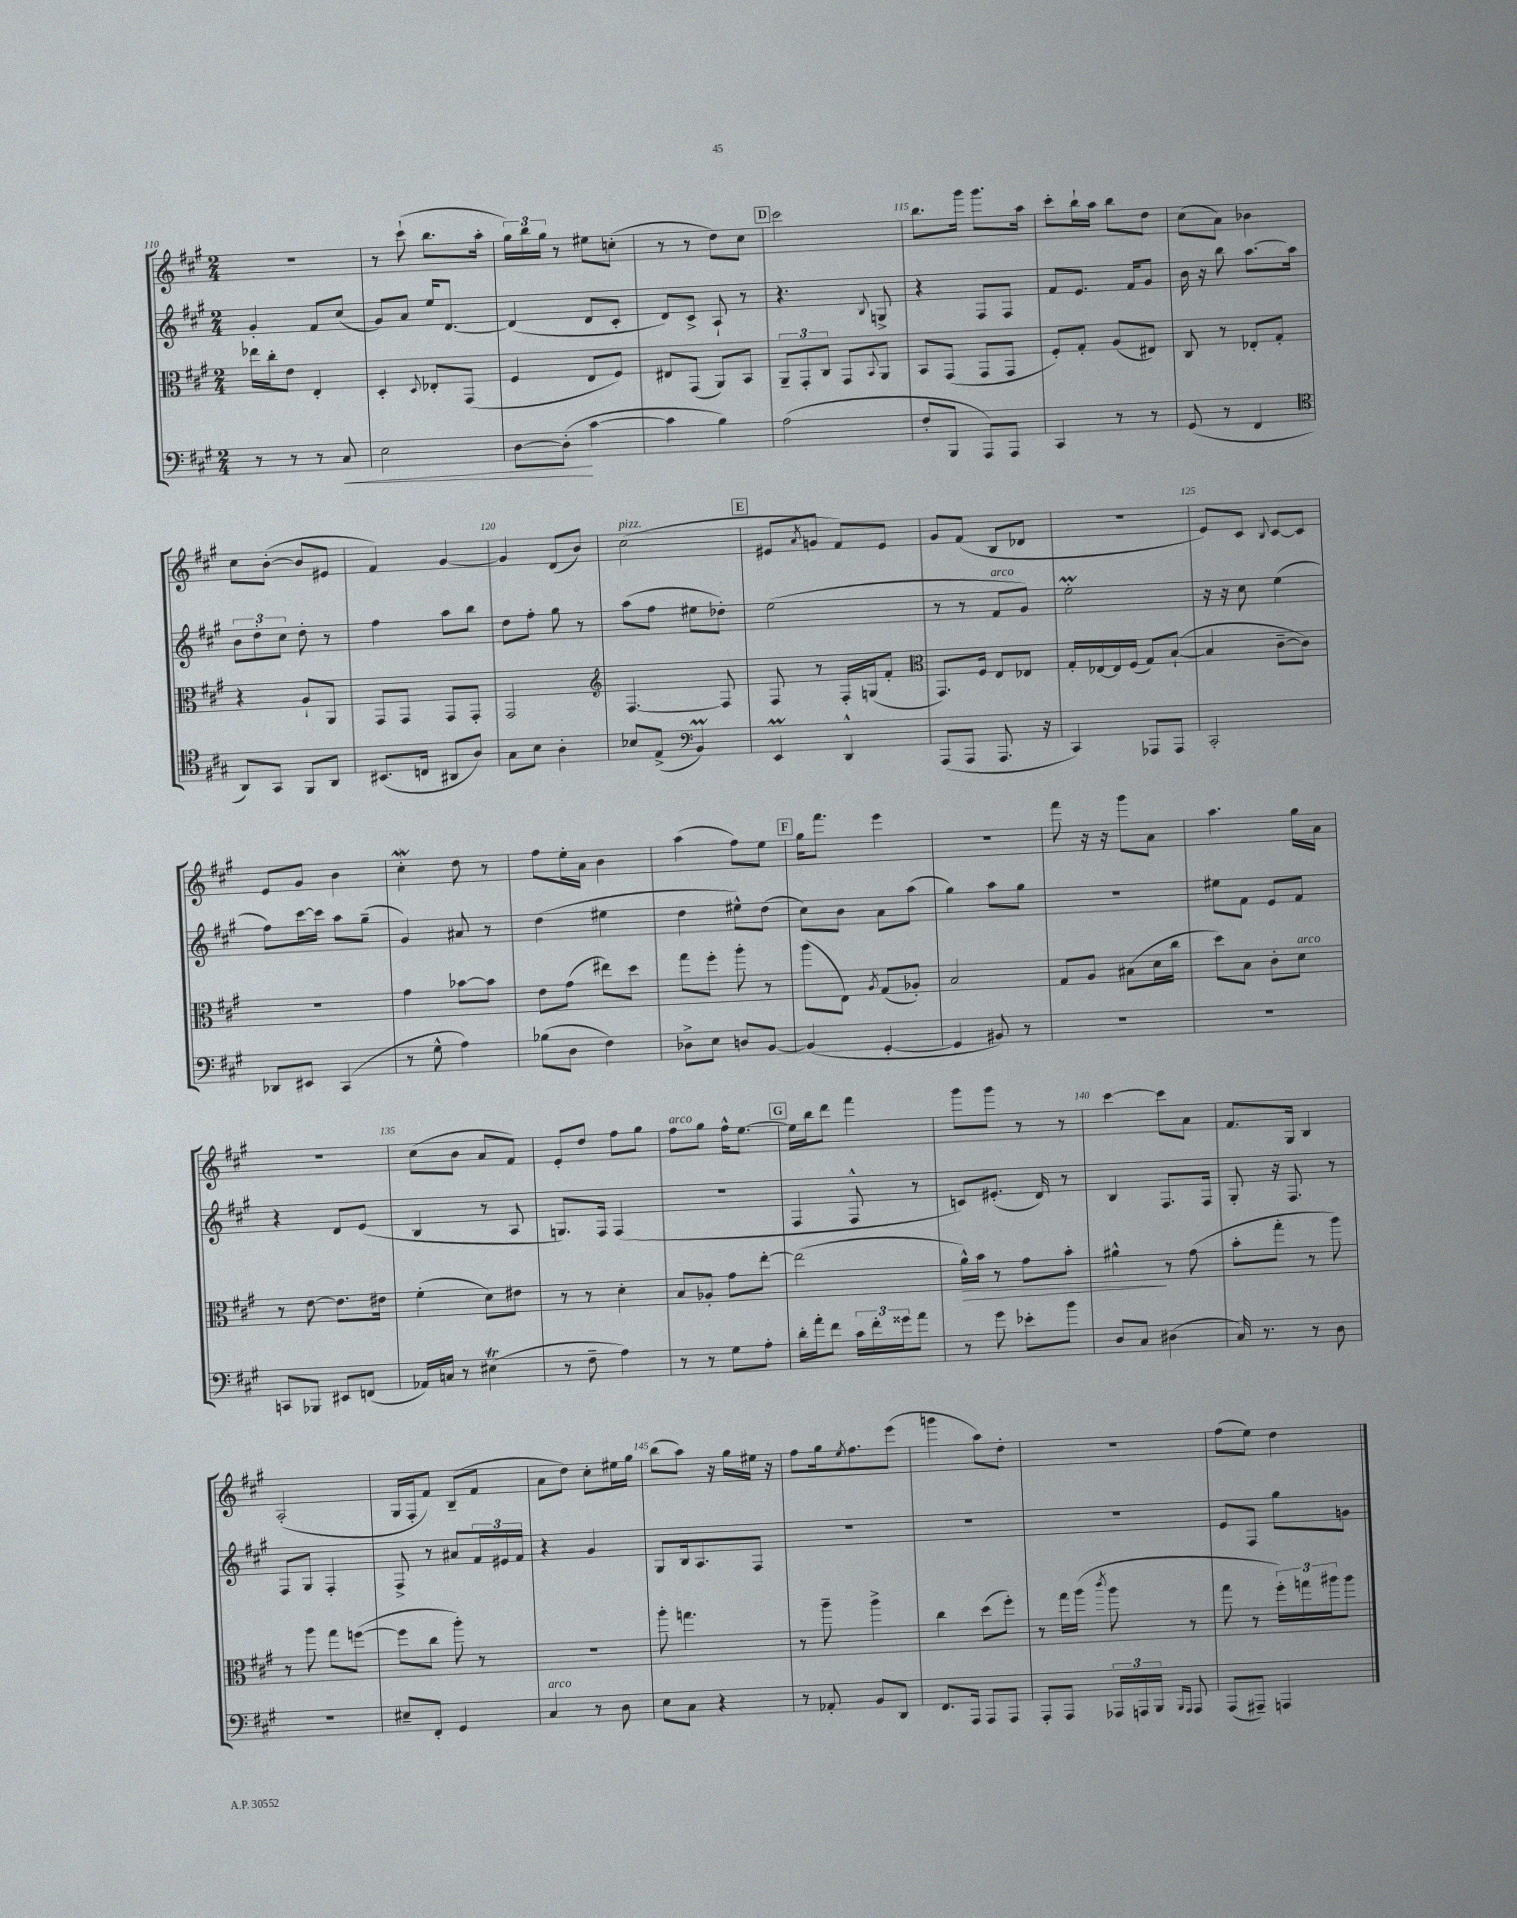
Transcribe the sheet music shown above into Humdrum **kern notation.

**kern	**kern	**kern	**kern
*staff4	*staff3	*staff2	*staff1
*clefF4	*clefC3	*clefG2	*clefG2
*k[f#c#g#]	*k[f#c#g#]	*k[f#c#g#]	*k[f#c#g#]
*M2/4	*M2/4	*M2/4	*M2/4
8r	16ee-\LL	4g#'/	2r
.	16cc#'\J	.	.
8r	8e\J	.	.
8r	4E'/	8f#/L	.
8C#/	.	(8cc#/J	.
=	=	=	=
2E\	4D'/	8g#/L)	8r
.	.	8a/J	(8ccc#`\
.	8qqD/	.	.
.	8E-'/L	16ee/LK	8.bb\L
.	.	[8.d/J	.
.	(8GG#/J	.	.
.	.	.	16aa'\Jk
=	=	=	=
[8D\L	4F#/	(4d/]	24gg#\LL)
.	.	.	24bb\
.	.	.	24gg#\JJ
(8D'\]J	.	.	8r
[4c#\	8E/L	8d/L	8ee#\L
.	8F#/J)	8c#'/J	(8cc'\J
=	=	=	=
4c#\]	8E#/L	8d/L)	8r
.	(8GG#/J	8c#^/J	8r
4B\)	8AA/L)	8A`/	8dd\L)
.	8BB/J	8r	8cc#\J
=	=	=	=
(2A\	12AA~/L	4.r	2ccc#\
.	12GG#'/	.	.
.	12C#/J	.	.
.	8GG#/L	.	.
.	8qqBB/	8qqB/	.
.	8AA/J	8G^/	.
=	=	=	=
8F#'/L	8BB/L	4r	8.bb\L
8BBB/J	(8GG#/J	.	.
.	.	.	16ggg#\Jk
8AAA/L)	8GG#/L	8F#/L	8.ggg#\L
8AAA/J	8GG#/J	8F#/J	.
.	.	.	16aa\Jk
=	=	=	=
4CC#/	8F#'/L)	8f#/L	8ccc#'\L
.	8G#'/J	8.e/J	16bb`\L
.	.	.	16aa\JJ
8r	(8A/L	.	8bb\L
.	.	16f#/LK	.
8r	8E#/J)	8g#/J	8dd\J
=	=	=	=
(8GG#/	8C#/	16b\	(8cc#\L
.	.	16r	.
8r	8r	8bb\	8a\J)
4FF#/	8E-'/L	[8.aa\L	4b-\
.	8G#'/J	.	.
.	.	16aa\]Jk	.
=	=	=	=
*clefC4	*	*	*
8AA/L)	4r	12b\L	8cc#\L
.	.	12dd'\	.
8GG#/J	.	.	([8b'\J
.	.	12cc#\J	.
8FF#/L	8A`/L	8dd'\	8b/]L
8AA/J	8AA/J	8r	8e#/J
=	=	=	=
(8.BB#/L	8GG#/L	4ff#\	4f#/)
.	8GG#/J	.	.
16C/Jk	.	.	.
8AA#/L	8GG#/L	8aa\L	[4g#/
8A/J)	8GG#'/J	8bb\J	.
=	=	=	=
8G#\L	2GG#/	8dd\L	4g#/]
8B\J	.	8ff#'\J	.
4A'\	.	8gg#\	(8d/L
.	.	8r	8b/J)
=	=	=	=
*	*clefG2	*	*
8B-/L	[4.F#/	(8aa\L	(2cc#\
(8E^/J	.	8ff#\J	.
*clefF4	*	*	*
4BB/)	.	8ee#\L	.
.	8F#/]	8dd-'\J)	.
=	=	=	=
4EE/	8F#/	(2ee\	8e#/L
.	.	.	8qa/
.	8r	.	8g/J
4DD^^/	16F#'/LL	.	8f#/L)
.	(16G/J	.	.
.	8f#'/J	.	8e#/J
=	=	=	=
*	*clefC3	*	*
(8AAA/L	8.GG#/L)	8r	8g#/L
8AAA/J	.	8r	(8f#/J
.	16F#/Jk	.	.
8.AAA/	8E/L	8f#/L	8B/L
.	8E-/J	8g#/J)	8d-/J
16r	.	.	.
=	=	=	=
4CC#/)	16G#'/LL	2ee'\	2r
.	[16E-/	.	.
.	16E-/]	.	.
.	(16F#/JJ	.	.
8AAA-/L	8G#/L)	.	.
8AAA-/J	([8B`/J	.	.
=	=	=	=
2CC#'/	4B/]	16r	8e/L)
.	.	16r	.
.	.	8cc#\	8c#/J
.	.	.	8qqB/
.	[8c#~\L	(4ee\	[8c#/L
.	8c#\]J)	.	8c#/]J
=	=	=	=
8DD-/L	2r	8ff#\L)	8e/L
8EE#/J	.	[16ccc#\L	8g#/J
.	.	16ccc#\]JJ	.
(4CC#/	.	8aa\L	4b\
.	.	(8gg#~\J	.
=	=	=	=
8r	4g#\	4g#/)	4cc#'\
8G#^^\	.	.	.
4A\)	[8b-\L	8a#/	8dd\
.	8b-\]J	8r	8r
=	=	=	=
(8B-\L	8e\L	(4dd\	8ff#\L
8D\J	(8g#\J	.	16ee'\L
.	.	.	16a\JJ
4F#\)	8ee#\L)	4ee#\	4b\
.	8dd\J	.	.
=	=	=	=
8D-^\L	8gg#\L	4dd\	(4aa\
8E\J	8ff#'\J	.	.
8D/L	8aa'\	8ee#^^\L)	8ff#\L)
[8BB/J	8r	(8dd\J	8ee\J
=	=	=	=
(4BB/]	(8aa\L	8cc#\L)	16gg#\LK
.	.	.	8.fff#\J
.	8E\J)	8b\J	.
.	8qA/	.	.
[4GG#'/	(8G#/L	8a\L	4eee\
.	8A-'/J)	(8aa\J	.
=	=	=	=
4GG#/]	2B/	4gg#\)	2r
8BB#/)	.	8aa\L	.
8r	.	8gg#\J	.
=	=	=	=
2r	8G#/L	2r	8fff#\
.	8A/J	.	16r
.	.	.	16r
.	(8B#\L	.	8ggg#\L
.	16d\L	.	8a\J
.	16cc#\JJ	.	.
=	=	=	=
2r	8dd\L)	8ee#\L	4.aa\
.	8B\J	8f#\J	.
.	8c#'\L	8e/L	.
.	8d\J	8f#/J	16gg#\LL
.	.	.	16a\JJ
=	=	=	=
8CC/L	8r	4r	2r
8BBB-/J	[8e\	.	.
8EE#/L	8.e\]L	8d/L	.
(8FF/J	.	(8e/J	.
.	16e#\Jk	.	.
=	=	=	=
16AA-/LL)	(4f#'\	4B/	(8cc#\L
16C/JJ	.	.	.
8r	.	.	8b\J
(4E#\	8d\L)	8r	8a/L
.	8e#\J	8A/	8f#/J)
=	=	=	=
8r	8r	8.G/L)	8e'/L
8F#~\	8r	.	8dd/J
.	.	16F#/Jk	.
4A\)	4d'\	(4F#/	8ff#\L
.	.	.	8gg#\J
=	=	=	=
8r	8B/L	2r	8ff#\L
8r	8A-'/J	.	8gg#\J
8G#\L	8g#\L	.	16ff#^^\LK
.	.	.	[8.ee\J
8A'\J	[8ee'\J	.	.
=	=	=	=
16d'\LL	(2ee\]	4F#/	16ee\]LL
16a'\J	.	.	16bb\J
8f#\J	.	.	8ddd\J
24c#\LL	.	8F#^^/	4fff#\
24f#'\	.	.	.
24g##\J	.	.	.
8a\J	.	8r	.
=	=	=	=
8r	16a^^\LL)	8c/L)	8ggg#\L
.	16b\JJ	.	.
8g#\	8r	(8.e#'/J	8ggg#\J
8e-'\L	8g#\L	.	8r
.	.	16d/)	.
8b\J	8b'\J	8r	8r
=	=	=	=
8D/L	4a#^^\	4B/	[4ccc#\
8C#/J	.	.	.
(4D#\	8r	8.F#/L	8ccc#\]L
.	(8g#\	.	8a\J
.	.	16F#/Jk	.
=	=	=	=
16C#/)	8b'\L	8G#'/	8.f#/L
8.r	.	.	.
.	8gg#'\J	16r	.
.	.	8.F#/	16G#/Jk
8r	8r	.	4B/
8D\	8aa\)	8r	.
=	=	=	=
2r	8r	8F#/L	(2A'/
.	8aa\	8G#/J	.
.	8gg#\L	4F#'/	.
.	([8ff\J	.	.
=	=	=	=
8E#~/L	8ff\]L	8F#^/	16G#/LL
.	.	.	16F#'/J
8FF#'/J	8cc#\J	8r	8f#/J)
4GG#/	8aa'\)	8a#/L	(8B~/L
.	8r	24f#/L	8f#/J
.	.	24e#/	.
.	.	24f#/JJ	.
=	=	=	=
4C#/	2r	4r	8a\L
.	.	.	8dd\J)
8r	.	4g#/	8cc#'\L
8D\	.	.	16ee#\L
.	.	.	16gg#\JJ
=	=	=	=
8E\L	8aa'\	8G#/L	(8bb\L
8C#\J	4.gg\	16B/k	8aa\J)
.	.	8.A/	.
4r	.	.	16r
.	.	.	16gg#\LL
.	.	8F#/J	16ee#\JJ
.	.	.	16r
=	=	=	=
8r	8r	2r	8ff#\L
8AA-'/	8aa~\	.	16gg#\k
.	.	.	8qee/
.	.	.	8.ff#\
8BB/L	4aa^\	.	.
8DD/J	.	.	(8eee\J
=	=	=	=
8.FF#/L	4cc#\	2r	4ggg\
16AAA/Jk	.	.	.
8AAA/L	(8dd\L	.	8aa\L)
8AAA/J	8ff#'\J)	.	8dd'\J
=	=	=	=
8AAA'/L	8r	2r	2r
8AAA/J	16gg#\LL	.	.
.	(16aa\JJ	.	.
.	8qccc#/	.	.
24AAA-/LL	8aa\	.	.
24AAA/	.	.	.
24BBB/JJ	.	.	.
16qqBBB/LL	.	.	.
16qqAAA/JJ	.	.	.
8AAA/	8r	.	.
=	=	=	=
(8AAA/L	8gg#\	8e/L	(8ff#\L
8AAA#~/J)	8r	8F#/J	8ee\J)
4AAA/	24ff#'\LL)	8gg#\L	4dd\
.	24gg\	.	.
.	24aa#\J	.	.
.	8aa#\J	8g\J	.
==	==	==	==
*-	*-	*-	*-
